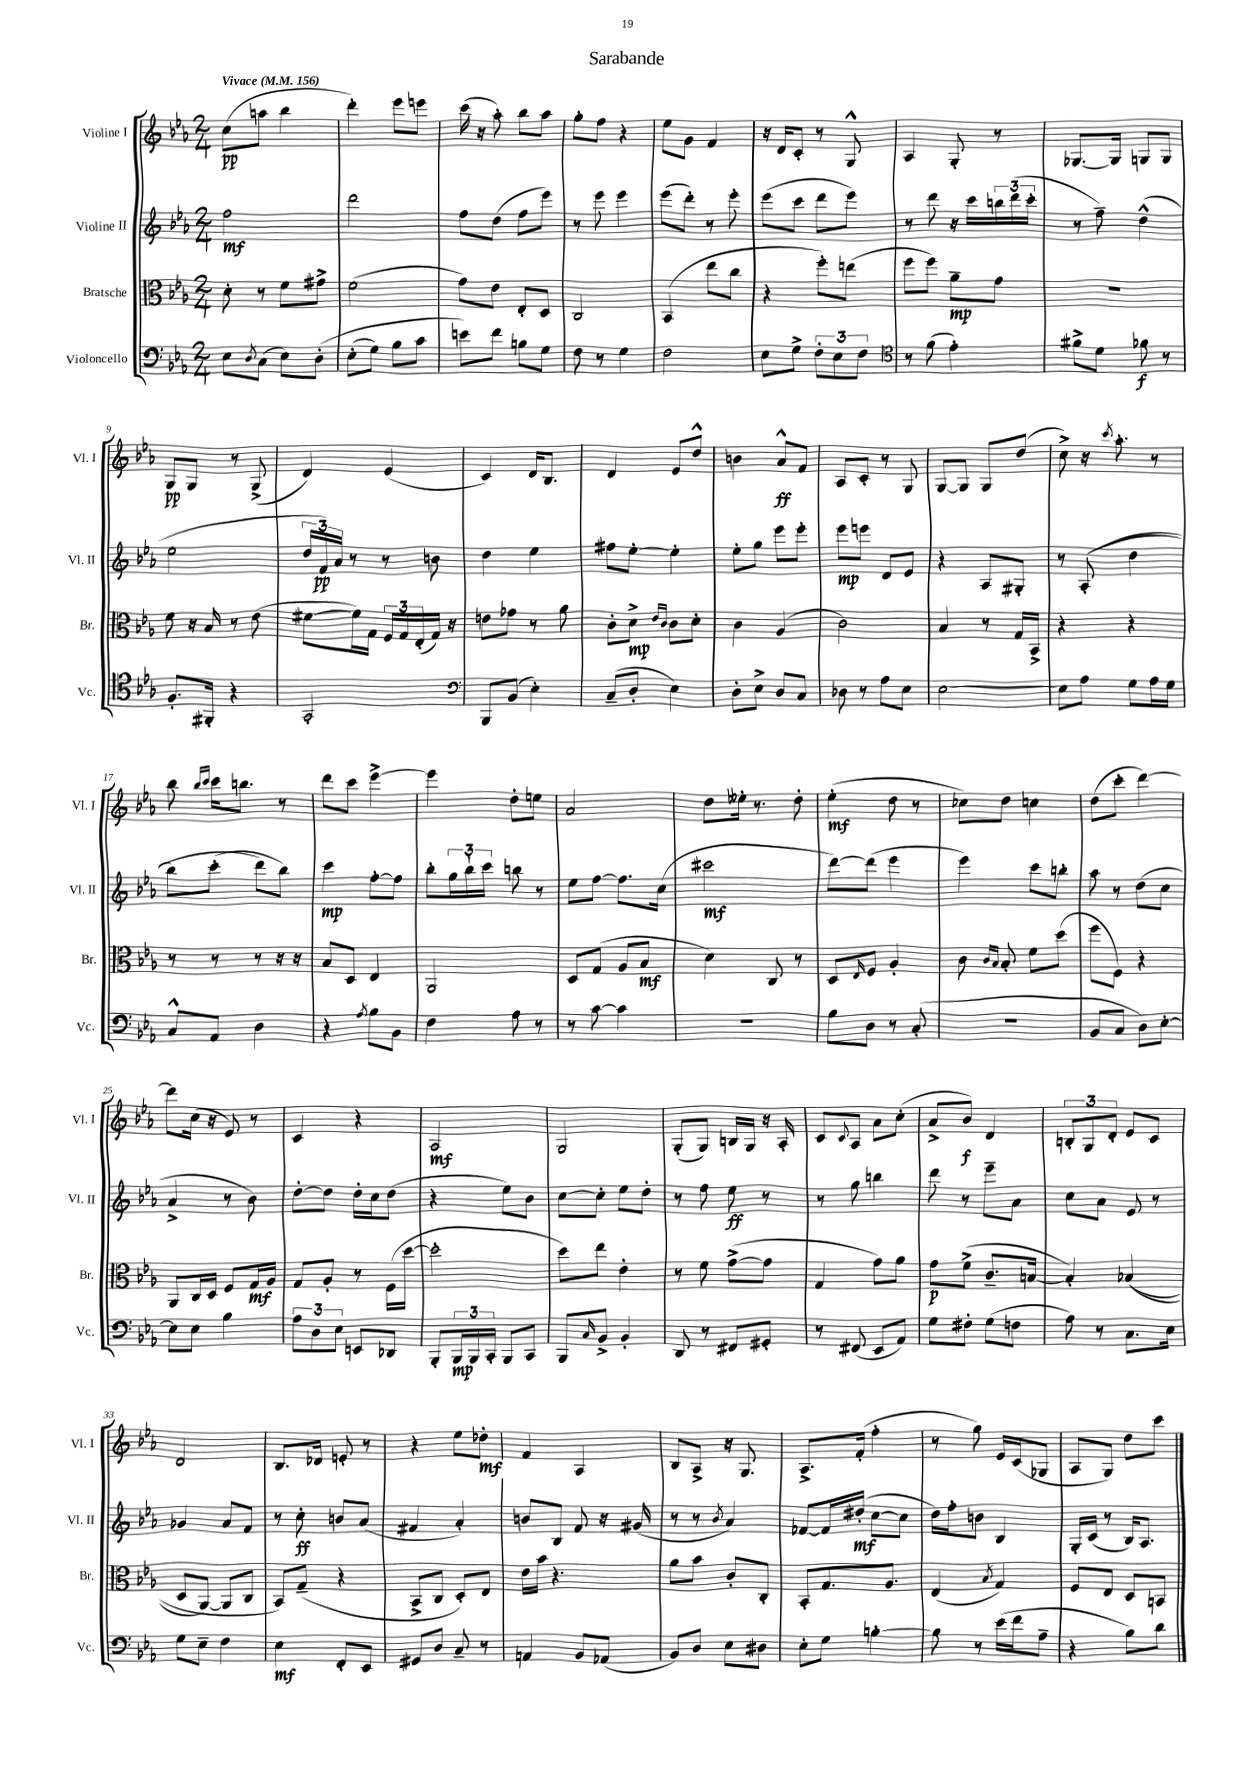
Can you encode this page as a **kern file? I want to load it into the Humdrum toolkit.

**kern	**dynam	**kern	**dynam	**kern	**dynam	**kern	**dynam
*part4	*part4	*part3	*part3	*part2	*part2	*part1	*part1
*staff4	*staff4	*staff3	*staff3	*staff2	*staff2	*staff1	*staff1
*I"Violoncello	*	*I"Bratsche	*	*I"Violine II	*	*I"Violine I	*
*I'Vc.	*	*I'Br.	*	*I'Vl. II	*	*I'Vl. I	*
*clefF4	*	*clefC3	*	*clefG2	*	*clefG2	*
*k[b-e-a-]	*	*k[b-e-a-]	*	*k[b-e-a-]	*	*k[b-e-a-]	*
*M2/4	*	*M2/4	*	*M2/4	*	*M2/4	*
*MM156	*	*MM156	*	*MM156	*	*MM156	*
=1	=1	=1	=1	=1	=1	=1	=1
!	!	!	!	!	!	!LO:TX:a:B:t=Vivace	!
8E-\L	.	8d'\	.	2ff\	mf	(8cc\L	pp
8qD/	.	.	.	.	.	.	.
(8C\J	.	8r	.	.	.	8aan\J	.
8E-\L)	.	8f\L	.	.	.	4bb-\	.
(8D'\J	.	8g#X^\J	.	.	.	.	.
=2	=2	=2	=2	=2	=2	=2	=2
(8E-'\L	.	(2f\	.	2ddd\	.	4ddd'\)	.
8G\J)	.	.	.	.	.	.	.
8B-\L	.	.	.	.	.	8eee-\L	.
8c\J	.	.	.	.	.	8eeen\J	.
=3	=3	=3	=3	=3	=3	=3	=3
8en\L)	.	8g\L)	.	8ff\L	.	(16ccc\	.
.	.	.	.	.	.	16r	.
8f\J	.	8e-\J	.	(8dd\J	.	8aa-'\)	.
8Bn\L	.	8E-'/L	.	8ff\L	.	8bb-\L	.
8G\J	.	8D/J	.	8eee-\J)	.	8aa-\J	.
=4	=4	=4	=4	=4	=4	=4	=4
8F\	.	2C/	.	8r	.	8gg'\L	.
8r	.	.	.	8eee-\	.	8ff\J	.
4G\	.	.	.	4eee-\	.	4r	.
=5	=5	=5	=5	=5	=5	=5	=5
2F\	.	(4BB-/	.	(8eee-\L	.	8ee-\L	.
.	.	.	.	8ddd'\J)	.	8g\J	.
.	.	8ee-\L	.	8r	.	4f/	.
.	.	8cc\J	.	8eee-'\	.	.	.
=6	=6	=6	=6	=6	=6	=6	=6
8E-\L	.	4r	.	(8eee-\L	.	16r	.
.	.	.	.	.	.	16d/KL	.
8G^\J	.	.	.	8ccc\J	.	8c'/J	.
12F'\L	.	8ff'\L)	.	8ddd\L	.	8r	.
12E-\	.	.	.	.	.	.	.
.	.	(8een\J	.	8eee-\J)	.	8G^^/	.
12F\J	.	.	.	.	.	.	.
=7	=7	=7	=7	=7	=7	=7	=7
*clefC4	*	*	*	*	*	*	*
8r	.	8ff\L	.	8r	.	4A-/	.
(8f\	.	8ff\J)	.	8ddd\	.	.	.
4e-'\)	.	8a-~\L	mp	16r	.	8G'/	.
.	.	.	.	16ccc\LL	.	.	.
.	.	8g\J	.	24bbn\	.	8r	.
.	.	.	.	(24ddd\	.	.	.
.	.	.	.	24ccc'\JJ	.	.	.
=8	=8	=8	=8	=8	=8	=8	=8
8f#X^\L	.	2r	.	8r	.	[8.G-X/L	.
8d\J	.	.	.	8ff~\)	.	.	.
.	.	.	.	.	.	16G-/Jk]	.
8f-X\	f	.	.	(4dd^^\	.	8Gn/L	.
8r	.	.	.	.	.	8G/J	.
!!LO:LB:g=z
=9	=9	=9	=9	=9	=9	=9	=9
8.F'/L	.	8f\	.	2ee-\	.	8G/L	pp
.	.	16r	.	.	.	8G/J	.
16FF#X'/Jk	.	16B-/	.	.	.	.	.
4r	.	8r	.	.	.	8r	.
.	.	(8e-\	.	.	.	(8G^/	.
=10	=10	=10	=10	=10	=10	=10	=10
2GG'/	.	[8f#X\L	.	24dd/LL	.	4d/)	.
.	.	.	.	24f/)	pp	.	.
.	.	.	.	24a-/JJ	.	.	.
.	.	16f#\L])	.	8r	.	.	.
.	.	16G\JJ	.	.	.	.	.
.	.	24F/LL	.	8r	.	(4e-/	.
.	.	24G/	.	.	.	.	.
.	.	(24E-'/	.	.	.	.	.
.	.	16G/JJ)	.	8bn\	.	.	.
.	.	16r	.	.	.	.	.
=11	=11	=11	=11	=11	=11	=11	=11
*clefF4	*	*	*	*	*	*	*
8BBB-/L	.	8en\L	.	4dd\	.	4c/)	.
(8BB-/J	.	8g-X\J	.	.	.	.	.
4E-'\)	.	8r	.	4ee-\	.	16d/KL	.
.	.	.	.	.	.	8.B-/J	.
.	.	8a-\	.	.	.	.	.
=12	=12	=12	=12	=12	=12	=12	=12
(8C~/L	.	8c'\L	.	8ff#X\L	.	4d/	.
8D'/J	.	8d^\J	mp	[8ee-'\J	.	.	.
.	.	16qqe-/LL	.	.	.	.	.
.	.	16qqc/JJ	.	.	.	.	.
4E-\)	.	8c\L	.	4ee-'\]	.	8e-/L	.
.	.	8d'\J	.	.	.	8dd^^/J	.
=13	=13	=13	=13	=13	=13	=13	=13
8D'\L	.	4c\	.	8ee-'\L	.	4bn\	.
8E-^\J	.	.	.	8gg\J	.	.	.
8D/L	.	(4A-/	.	8eee-\L	.	8a-^^/L	ff
8C/J	.	.	.	8eee-'\J	.	8f/J	.
=14	=14	=14	=14	=14	=14	=14	=14
8D-X\	.	2c\)	.	8eee-\L	mp	8A-/L	.
8r	.	.	.	8eeen\J	.	8c'/J	.
8A-\L	.	.	.	8d/L	.	8r	.
8E-\J	.	.	.	8e-/J	.	8G/	.
=15	=15	=15	=15	=15	=15	=15	=15
[2E-\	.	4B-/	.	4r	.	[8G/L	.
.	.	.	.	.	.	8G/J]	.
.	.	8r	.	8A-/L	.	8G/L	.
.	.	16G/LL	.	8G#X'/J	.	(8dd/J	.
.	.	16BB-^/JJ	.	.	.	.	.
=16	=16	=16	=16	=16	=16	=16	=16
8E-\L]	.	4r	.	8r	.	8cc^\)	.
8A-\J	.	.	.	((8A-'/	.	16r	.
.	.	.	.	.	.	8qccc/	.
.	.	.	.	.	.	8.aa-'\	.
8G\L	.	4r	.	4dd\	.	.	.
16A-\L	.	.	.	.	.	8r	.
16G\JJ	.	.	.	.	.	.	.
!!LO:LB:g=z
=17	=17	=17	=17	=17	=17	=17	=17
8C^^/L	.	8r	.	8bb-\L)	.	8bb-\	.
.	.	.	.	.	.	16qqbb-/LL	.
.	.	.	.	.	.	16qqccc/JJ	.
8AA-/J	.	8r	.	(8ccc'\J	.	16ccc\KL	.
.	.	.	.	.	.	8.bbn\J	.
4D\	.	8r	.	8ddd\L)	.	.	.
.	.	16r	.	8bb-\J)	.	8r	.
.	.	16r	.	.	.	.	.
=18	=18	=18	=18	=18	=18	=18	=18
4r	.	8B-/L	.	4ccc\	mp	8ddd\L	.
.	.	8D/J	.	.	.	8ccc\J	.
8qA-/	.	.	.	.	.	.	.
8B-\L	.	4E-/	.	[8ff'\L	.	[4eee-^\	.
8BB-\J	.	.	.	8ff\J]	.	.	.
=19	=19	=19	=19	=19	=19	=19	=19
4F\	.	2AA-/	.	8bb-'\L	.	4eee-\]	.
.	.	.	.	24gg\L	.	.	.
.	.	.	.	24bb-`\	.	.	.
.	.	.	.	24ccc\JJ	.	.	.
8A-\	.	.	.	8bbn\	.	8dd'\L	.
8r	.	.	.	8r	.	8een\J	.
=20	=20	=20	=20	=20	=20	=20	=20
8r	.	8D/L	.	8ee-\L	.	2a-/	.
[8c\	.	(8G/J	.	[8ff\J	.	.	.
4c\]	.	8A-/L	.	8.ff\L]	.	.	.
.	.	8B-/J	mf	.	.	.	.
.	.	.	.	(16cc\Jk	.	.	.
=21	=21	=21	=21	=21	=21	=21	=21
2r	.	4d\)	.	2ccc#X\	mf	8dd\L	.
.	.	.	.	.	.	16ee--X'\Jk	.
.	.	.	.	.	.	8.r	.
.	.	8C/	.	.	.	.	.
.	.	8r	.	.	.	8dd'\	.
=22	=22	=22	=22	=22	=22	=22	=22
8B-\L	.	8D/L	.	[8ddd\L)	.	(4ee-'\	mf
.	.	16qqE-/	.	.	.	.	.
8D\J	.	8F/J	.	(8ddd\J]	.	.	.
8r	.	4A-'/	.	4eee-\	.	8dd\	.
(8C'/	.	.	.	.	.	8r	.
=23	=23	=23	=23	=23	=23	=23	=23
2r	.	8c\	.	4eee-\)	.	8cc-X\L)	.
.	.	16qqc/LL	.	.	.	.	.
.	.	16qqB-/JJ	.	.	.	.	.
.	.	8B-'/	.	.	.	8dd\J	.
.	.	8f\L	.	8ccc\L	.	4ccn\	.
.	.	(8dd\J	.	8bbn'\J	.	.	.
=24	=24	=24	=24	=24	=24	=24	=24
8BB-/L	.	8ff\L	.	8aa-\	.	(8dd\L	.
8C/J	.	8F\J)	.	8r	.	8ccc'\J	.
8D\L)	.	4r	.	(8dd\L	.	[4ddd\)	.
[8E-'\J	.	.	.	8cc\J	.	.	.
!!LO:LB:g=z
=25	=25	=25	=25	=25	=25	=25	=25
8E-\L]	.	8AA-/L	.	4a-^/	.	8ddd\L]	.
8E-\J	.	16C/L	.	.	.	(16cc\Jk	.
.	.	16D/JJ	.	.	.	16r	.
4B-\	.	8F/L	.	8r	.	8e-/)	.
.	.	16G/L	mf	8b-\)	.	8r	.
.	.	16A-/JJ	.	.	.	.	.
=26	=26	=26	=26	=26	=26	=26	=26
12A-\L	.	8G/L	.	[8dd'\L	.	4c/	.
12D\	.	.	.	.	.	.	.
.	.	8A-'/J	.	8dd\J]	.	.	.
12E-\J	.	.	.	.	.	.	.
8EEn/L	.	8r	.	16dd'\LL	.	4r	.
.	.	.	.	16cc\J	.	.	.
8DD-X/J	.	(16F\LL	.	(8dd\J	.	.	.
.	.	[16dd\JJ	.	.	.	.	.
=27	=27	=27	=27	=27	=27	=27	=27
8BBB-'/L	.	2dd'\]	.	4r	.	2A-/	mf
24BBB-/L	mp	.	.	.	.	.	.
24BBB-/	.	.	.	.	.	.	.
24CC'/JJ	.	.	.	.	.	.	.
8BBB-/L	.	.	.	8ee-\L)	.	.	.
8CC/J	.	.	.	8b-\J	.	.	.
=28	=28	=28	=28	=28	=28	=28	=28
8BBB-/L	.	8dd\L)	.	[8cc\L	.	2G/	.
16qqC/	.	.	.	.	.	.	.
8BB-^/J	.	8ee-\J	.	8cc'\J]	.	.	.
4BB-'/	.	4e-'\	.	8ee-\L	.	.	.
.	.	.	.	8dd'\J	.	.	.
=29	=29	=29	=29	=29	=29	=29	=29
8DD/	.	8r	.	8r	.	(8G'/L	.
8r	.	8f\	.	8ff\	.	8G/J)	.
8FF#X/L	.	([8g^\L	.	8ee-\	ff	16Bn/LL	.
.	.	.	.	.	.	16G/JJ	.
8GG#X'/J	.	8g\J]	.	8r	.	16r	.
.	.	.	.	.	.	16A-'/	.
=30	=30	=30	=30	=30	=30	=30	=30
8r	.	4G/	.	8r	.	8c/L	.
.	.	.	.	.	.	8qqc/	.
(8FF#X/	.	.	.	8gg\	.	8A-/J	.
8EE-/L	.	8g\L)	.	4bbn\	.	8a-\L	.
8AA-/J)	.	8a-\J	.	.	.	(8cc'\J	.
=31	=31	=31	=31	=31	=31	=31	=31
8G\L	.	8g\L	p	8ddd\	.	8a-^/L	.
8F#X'\J	.	(8f^\J	.	8r	.	8b-/J)	f
(8G\L	.	8.c~/L	.	8eee-~\L	.	4d/	.
8Fn\J	.	.	.	8a-\J	.	.	.
.	.	[16Bn/Jk	.	.	.	.	.
=32	=32	=32	=32	=32	=32	=32	=32
8A-\)	.	4B'/])	.	8cc\L	.	12Bn'/L	.
.	.	.	.	.	.	12G/	.
8r	.	.	.	8a-\J	.	.	.
.	.	.	.	.	.	12d'/J	.
8.C\L	.	((4B-X/	.	8e-/	.	8e-/L	.
.	.	.	.	8r	.	8c/J	.
16E-\Jk	.	.	.	.	.	.	.
!!LO:LB:g=z
=33	=33	=33	=33	=33	=33	=33	=33
8G\L	.	8D/L	.	4g-X/	.	2d/	.
8E-~\J	.	[8AA-/J)	.	.	.	.	.
4F\	.	8AA-/L]	.	8a-/L	.	.	.
.	.	8C/J	.	8f/J	.	.	.
=34	=34	=34	=34	=34	=34	=34	=34
4E-\	mf	8BB-/L)	.	8r	.	8.B-/L	.
.	.	(8G~/J	.	8cc'\	ff	.	.
.	.	.	.	.	.	16d-X/Jk	.
8FF'/L	.	4r	.	8bn/L	.	8en'/	.
8EE-/J	.	.	.	(8a-/J	.	8r	.
=35	=35	=35	=35	=35	=35	=35	=35
8GG#X/L	.	8BB-^/L	.	4f#X/	.	4r	.
8D/J	.	8C/J	.	.	.	.	.
8C~/	.	8D'/L)	.	4a-'/)	.	8ee-\L	.
8r	.	8E-/J	.	.	.	8dd-X'\J	mf
=36	=36	=36	=36	=36	=36	=36	=36
4AAn/	.	16e-\LL	.	8bn/L	.	4f/	.
.	.	16b-\JJ	.	.	.	.	.
.	.	4.r	.	8B-/J	.	.	.
8BB-/L	.	.	.	8f/	.	4A-/	.
(8AA-X/J	.	.	.	16r	.	.	.
.	.	.	.	(16g#X/	.	.	.
=37	=37	=37	=37	=37	=37	=37	=37
8BB-/L)	.	8a-\L	.	8r	.	8B-/L	.
8D/J	.	8b-\J	.	8r	.	8A-^/J	.
.	.	.	.	8qb-/	.	.	.
8E-\L	.	8c'/L	.	4a-/)	.	16r	.
.	.	.	.	.	.	8.G/	.
8D#X\J	.	8C'/J	.	.	.	.	.
=38	=38	=38	=38	=38	=38	=38	=38
8E-'\L	.	8BB-'/L	.	[8f-X/L	.	8.A-^/L	.
8G\J	.	8.G/	.	16f-/L]	.	.	.
.	.	.	.	(16dd#X'/JJ	mf	(16f'/Jk	.
[4Bn'\	.	.	.	[8cc\L	.	4ff'\	.
.	.	8.A-/J	.	.	.	.	.
.	.	.	.	8cc\J]	.	.	.
=39	=39	=39	=39	=39	=39	=39	=39
8B\]	.	(4E-/	.	16dd\LL)	.	8r	.
.	.	.	.	16ff'\J	.	.	.
8r	.	.	.	8bn\J	.	8gg\)	.
.	.	8qB-/	.	.	.	.	.
(16e-\LL	.	4G/)	.	4B-/	.	16e-/LL	.
16f\J	.	.	.	.	.	(16c/J	.
8A-~\J	.	.	.	.	.	8G-X/J	.
=40	=40	=40	=40	=40	=40	=40	=40
4r	.	8F/L	.	16G'/LL	.	8A-/L	.
.	.	.	.	(16c/JJ	.	.	.
.	.	8E-/J	.	8r	.	8G/J)	.
8B-\L)	.	8D/L	.	16B-/KL)	.	8dd\L	.
.	.	.	.	8.A-/J	.	.	.
8d\J	.	8BBn/J	.	.	.	8ccc\J	.
==	==	==	==	==	==	==	==
*-	*-	*-	*-	*-	*-	*-	*-
